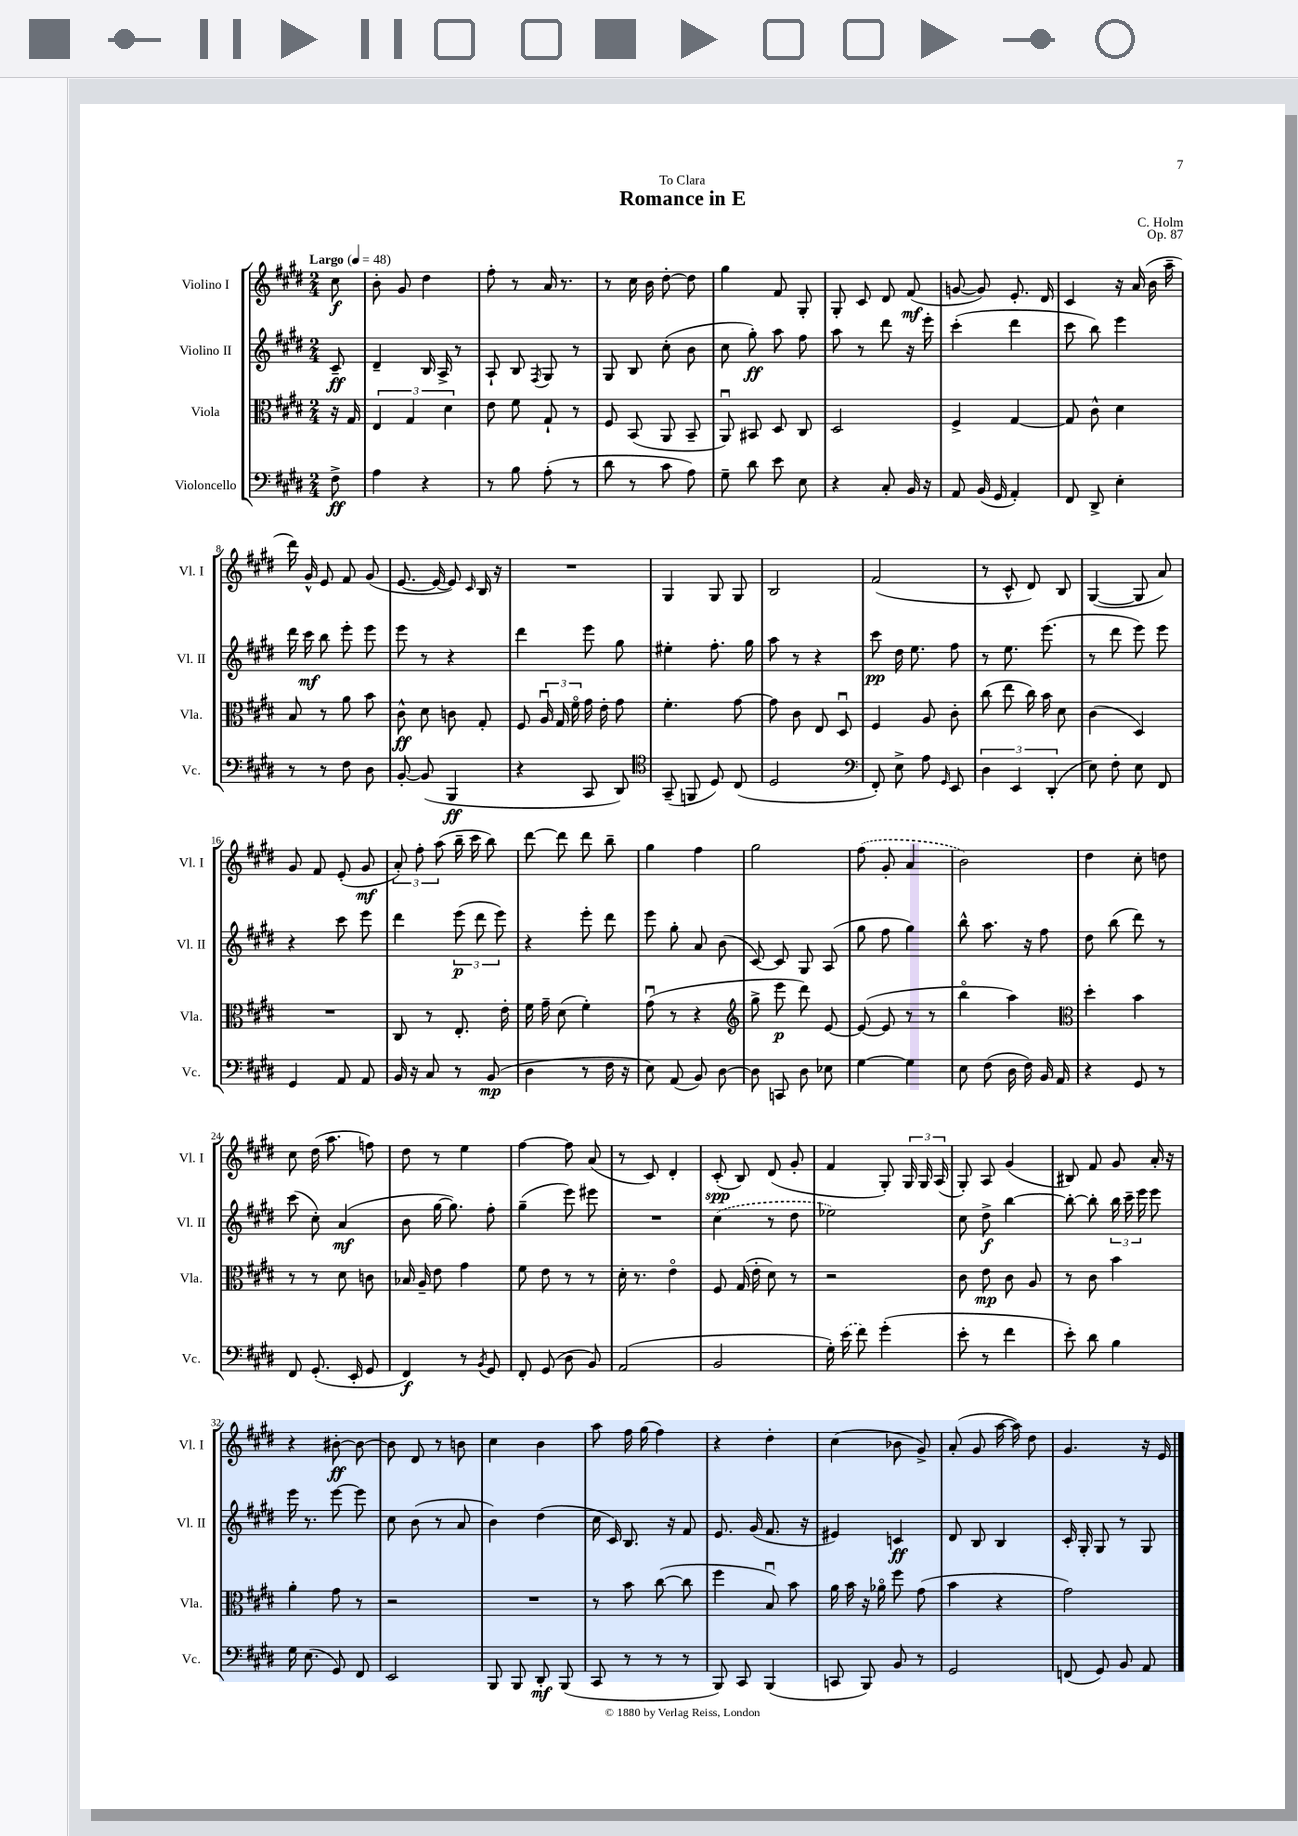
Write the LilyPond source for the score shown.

\header { title = "Romance in E" composer = "C. Holm" dedication = "To Clara" opus = "Op. 87" }
<<
\new StaffGroup <<
\new Staff = "s0" \with { instrumentName = "Violino I" shortInstrumentName = "Vl. I" } {
    \clef treble \key e \major \numericTimeSignature \time 2/4 \partial 8 \tempo "Largo" 4 = 48
    \autoBeamOff cis''8\f |
    b'8-. gis'8 dis''4 |
    fis''8-. r8 a'16 r8. |
    r8 cis''16 b'16 dis''8~-. dis''8 |
    gis''4 fis'8 gis8-. |
    gis8-. cis'8 dis'8 fis'8\mf( |
    g'8~ g'8) e'8.-. dis'16 |
    cis'4 r16 a'16( b'16 a''16-- |
    dis'''16) gis'16-^ e'8 fis'8 gis'8( |
    e'8.~ e'16~ e'8) \grace { cis'16 } b16 r16 |
    R2 |
    gis4 gis8 gis8 |
    b2 |
    fis'2( |
    r8 cis'8-^ dis'8) b8 |
    gis4~( gis8 a'8) |
    gis'8 fis'8 e'8-.( gis'8\mf |
    \tuplet 3/2 { a'8-.) fis''8-. a''8( } b''16-- cis'''16 b''8) |
    dis'''8~ dis'''8 dis'''8 b''8-- |
    gis''4 fis''4 |
    gis''2 |
    \once \slurDashed fis''8( gis'8-. a'4 |
    b'2) |
    dis''4 cis''8-. d''8 |
    cis''8 dis''16( a''8. f''8) |
    dis''8 r8 e''4 |
    fis''4~ fis''8 a'8( |
    r8 cis'8) dis'4-. |
    cis'8-.\spp( b8) dis'8( gis'8-. |
    fis'4 gis8-.) \tuplet 3/2 { gis16 gis16 a16( } |
    gis8-.) a8 gis'4( |
    bis8) fis'8 gis'8 a'16-. r16 |
    r4 bis'8~-.\ff bis'8~ |
    bis'8 dis'8 r8 b'8 |
    cis''4 b'4 |
    a''8 fis''16 gis''16( fis''4) |
    r4 dis''4-. |
    cis''4( bes'8 gis'8->) |
    a'8-.( gis'8 a''16~ a''16) dis''8 |
    gis'4. r16 e'16 \bar "|." |
}
\new Staff = "s1" \with { instrumentName = "Violino II" shortInstrumentName = "Vl. II" } {
    \clef treble \key e \major \numericTimeSignature \time 2/4 \partial 8
    \autoBeamOff cis'8--\ff |
    dis'4-- b16 a16-> r8 |
    a8-! b8 \acciaccatura { fis8 } gis8 r8 |
    gis8 b8 cis''8-.( b'8 |
    cis''8 gis''8-.\ff) a''8 fis''8 |
    a''8 r8 dis'''8 r16 e'''16-. |
    cis'''4-.( dis'''4 |
    cis'''8 b''8) e'''4 |
    dis'''16 cis'''16\mf b''8 e'''8-. e'''8 |
    e'''8 r8 r4 |
    dis'''4 e'''8 gis''8 |
    eis''4-. fis''8.-. gis''16 |
    a''8 r8 r4 |
    cis'''8\pp dis''16 e''8. fis''8 |
    r8 e''8. e'''8.( |
    r8 dis'''8 e'''8) e'''8 |
    r4 cis'''8 e'''8 |
    dis'''4 \tuplet 3/2 { e'''8\p( dis'''8 e'''8) } |
    r4 e'''8-. dis'''8 |
    e'''8 gis''8-. a'8 b'8( |
    cis'8~) cis'8 gis8 a8( |
    gis''8 fis''8 gis''4) |
    b''8-^ a''8. r16 fis''8 |
    dis''8 b''8( dis'''8) r8 |
    cis'''8( cis''8-.) a'4\mf( |
    b'8 gis''16~ gis''8.) fis''8-. |
    gis''4--( e'''8) eis'''8 |
    R2 |
    \once \slurDashed cis''4( r8 dis''8 |
    ees''2) |
    cis''8 dis''8->\f b''4~ |
    b''8~-. b''8-. \tuplet 3/2 { b''16 cis'''16-- e'''16 } e'''8 |
    e'''16 r8. e'''8~ e'''8 |
    cis''8 b'8( r8 a'8 |
    b'4) dis''4( |
    cis''16 cis'16) b8. r16 fis'8 |
    e'8. gis'16( fis'8. r16 |
    eis'4) c'4\ff |
    dis'8 b8 b4 |
    cis'16-. gis16-. gis8 r8 gis8 \bar "|." |
}
\new Staff = "s2" \with { instrumentName = "Viola" shortInstrumentName = "Vla." } {
    \clef alto \key e \major \numericTimeSignature \time 2/4 \partial 8
    \autoBeamOff r16 gis16 |
    \tuplet 3/2 { e4 gis4 dis'4 } |
    e'8 fis'8 gis8-! r8 |
    fis8 b,8( a,8 b,8-- |
    a,8\downbow) bis,8 dis8 cis8 |
    dis2 |
    fis4-> gis4~ |
    gis8 cis'8-^ dis'4 |
    b8 r8 a'8 b'8 |
    cis'8-^\ff dis'8 c'8 gis8-. |
    fis8 \tuplet 3/2 { a16\downbow gis16 fis'16\flageolet } gis'16 e'16-. gis'8 |
    fis'4.-. gis'8~ |
    gis'8 cis'8 e8 dis8\downbow |
    fis4 a8 cis'8-. |
    cis''8( e''8 cis''16) b'16 dis'8 |
    cis'4( dis4) |
    R2 |
    cis8 r8 e8.-. e'16-. |
    fis'16 gis'16-- dis'8( fis'4-.) |
    gis'8\downbow( r8 r4 |
    \clef treble gis''8-> e'''8\p dis'''8) e'8~ |
    e'8~( e'8 r8 r8 |
    b''4\flageolet a''4) |
    \clef alto dis''4-. b'4 |
    r8 r8 dis'8 c'8 |
    bes16 a16-- e'8 gis'4 |
    fis'8 e'8 r8 r8 |
    dis'16-. r8. e'4\flageolet |
    fis8 gis16( e'16-. dis'8) r8 |
    r2 |
    cis'8 e'8\mp cis'8 a8 |
    r8 cis'8 b'4 |
    a'4-. gis'8 r8 |
    r2 |
    R2 |
    r8 b'8 cis''8~( cis''8 |
    fis''4 b8\downbow) b'8 |
    a'16 b'16 r16 aes'16\flageolet fis''8 gis'8( |
    b'4 r4 |
    gis'2) \bar "|." |
}
\new Staff = "s3" \with { instrumentName = "Violoncello" shortInstrumentName = "Vc." } {
    \clef bass \key e \major \numericTimeSignature \time 2/4 \partial 8
    \autoBeamOff fis8->\ff |
    a4 r4 |
    r8 b8 a8-.( r8 |
    dis'8 r8 cis'8 a8) |
    gis8-- dis'8 e'8 e8 |
    r4 cis8-. b,16 r16 |
    a,8 b,16( gis,16 a,4-.) |
    fis,8 dis,8-> e4-. |
    r8 r8 fis8 dis8 |
    b,8~-. b,8( b,,4\ff |
    r4 cis,8 dis,8) |
    \clef tenor gis,8--( f,8 dis8) cis8( |
    dis2 |
    \clef bass fis,8-.) e8-> a8 \grace { gis,16 } e,8 |
    \tuplet 3/2 { dis4 e,4 dis,4-.( } |
    e8) fis8-. e8 fis,8 |
    gis,4 a,8 a,8 |
    b,16 r16 cis8 r8 b,8\mp( |
    dis4 r8 fis16 r16 |
    e8) a,8( b,8) dis8~ |
    dis8 c,8 dis8 ees8 |
    gis4~ gis4 |
    e8 fis8( dis16 fis16) b,16 a,16 |
    r4 gis,8 r8 |
    fis,8 gis,8.-.( e,16-. gis,8 |
    fis,4\f) r8 \acciaccatura { b,8 } gis,8 |
    fis,8-. gis,8( dis8 b,8) |
    a,2( |
    b,2 |
    gis16-.) \once \slurDashed e'16( fis'8) gis'4-.( |
    e'8-. r8 fis'4 |
    e'8-.) dis'8 b4 |
    gis16 e8.( gis,8) fis,8 |
    e,2 |
    b,,8 b,,8 dis,8-.\mf b,,8( |
    cis,8 r8 r8 r8 |
    b,,8) cis,8 b,,4( |
    c,8 b,,8) b,8 r8 |
    gis,2 |
    f,8( gis,8) b,8 a,8 \bar "|." |
}
>>
>>
